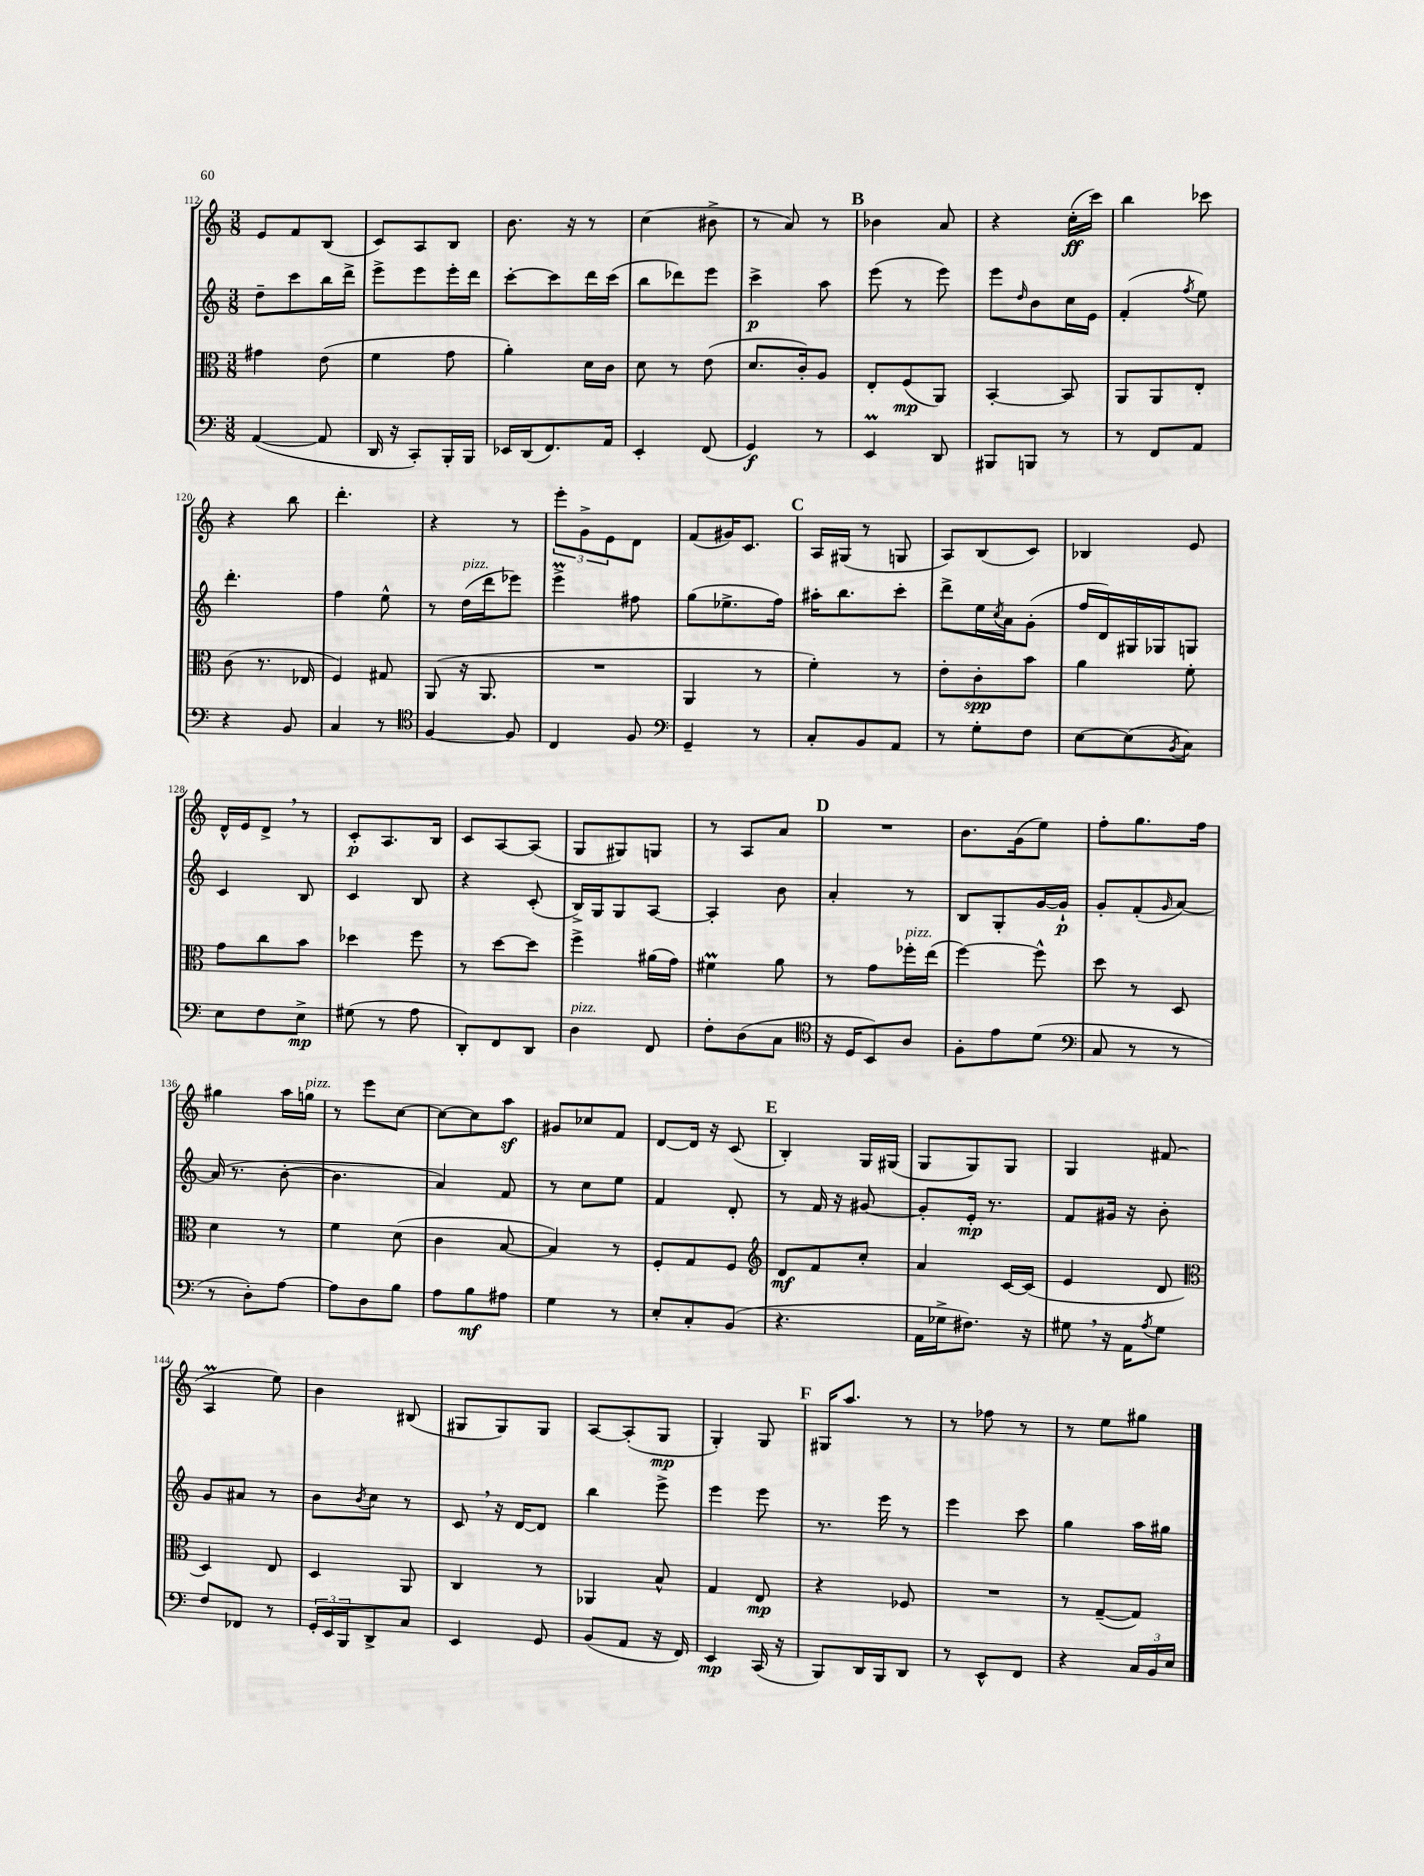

**kern	**dynam	**kern	**dynam	**kern	**dynam	**kern	**dynam
*part4	*part4	*part3	*part3	*part2	*part2	*part1	*part1
*staff4	*staff4	*staff3	*staff3	*staff2	*staff2	*staff1	*staff1
*clefF4	*	*clefC3	*	*clefG2	*	*clefG2	*
*k[]	*	*k[]	*	*k[]	*	*k[]	*
*M3/8	*	*M3/8	*	*M3/8	*	*M3/8	*
=112	=112	=112	=112	=112	=112	=112	=112
([4AA/	.	4g#X\	.	8dd~\L	.	8e/L	.
.	.	.	.	8ccc\	.	8f/	.
8AA/]	.	(8e\	.	16bb\L	.	(8B/J	.
.	.	.	.	16ddd^\JJ	.	.	.
=113	=113	=113	=113	=113	=113	=113	=113
16DD/	.	4f\	.	8eee^\L	.	8c/L)	.
16r	.	.	.	.	.	.	.
8CC'/L)	.	.	.	8eee\	.	8A/	.
16BBB'/L	.	8g\	.	16eee'\L	.	8B/J	.
16BBB/JJ	.	.	.	16ddd\JJ	.	.	.
=114	=114	=114	=114	=114	=114	=114	=114
16EE-X/LL	.	4a'\)	.	[8ccc'\L	.	8.b\	.
(16DD/J	.	.	.	.	.	.	.
8.FF/)	.	.	.	8ccc\]	.	.	.
.	.	.	.	.	.	16r	.
.	.	16d\LL	.	16ddd\L	.	8r	.
16AA/Jk	.	16c\JJ	.	(16ccc\JJ	.	.	.
=115	=115	=115	=115	=115	=115	=115	=115
4EE'/	.	8d\	.	8bb\L	.	(4cc\	.
.	.	8r	.	8ddd-X\)	.	.	.
(8FF/	.	(8e\	.	8eee\J	.	8b#X^\	.
=116	=116	=116	=116	=116	=116	=116	=116
4GG/)	f	8.d/L	.	4ccc^\	p	8r	.
.	.	.	.	.	.	8a/)	.
.	.	16c'/k)	.	.	.	.	.
8r	.	8A/J	.	8aa\	.	8r	.
!!LO:REH:place=s1:t=B
=117	=117	=117	=117	=117	=117	=117	=117
4EEm/	.	8E'/L	.	(8eee\	.	4b-X\	.
.	.	(8F/	mp	8r	.	.	.
8DD/	.	8AA/J)	.	8eee\)	.	8a/	.
=118	=118	=118	=118	=118	=118	=118	=118
8BBB#X/L	.	[4BB'/	.	8eee\L	.	4r	.
.	.	.	.	16qqdd/	.	.	.
8BBBn/J	.	.	.	8b\	.	.	.
8r	.	8BB/]	.	16cc\L	.	(16cc'\LL	ff
.	.	.	.	16e\JJ	.	16ccc\JJ)	.
=119	=119	=119	=119	=119	=119	=119	=119
8r	.	8AA/L	.	(4f'/	.	4bb\	.
8FF/L	.	8AA/	.	.	.	.	.
.	.	.	.	8qff/	.	.	.
8AA/J	.	8E'/J	.	8ee\)	.	8ccc-X\	.
!!LO:LB:g=z
=120	=120	=120	=120	=120	=120	=120	=120
4r	.	(8c\	.	4.ddd'\	.	4r	.
.	.	8.r	.	.	.	.	.
8BB/	.	.	.	.	.	8bb\	.
.	.	16E-X/	.	.	.	.	.
=121	=121	=121	=121	=121	=121	=121	=121
4C/	.	4F/)	.	4ff\	.	4.ddd'\	.
8r	.	8G#X/	.	8ee^^\	.	.	.
=122	=122	=122	=122	=122	=122	=122	=122
*clefC4	*	*	*	*	*	*	*
[4F/	.	(8AA/	.	8r	.	4r	.
!	!	!	!	!LO:TX:a:i:t=pizz.	!	!	!
.	.	16r	.	(16dd\LL	.	.	.
.	.	8.AA/	.	16ddd\J	.	.	.
8F/]	.	.	.	8eee-X\J)	.	8r	.
=123	=123	=123	=123	=123	=123	=123	=123
4C/	.	4.r	.	4eeem^\	.	12eee'\L	.
.	.	.	.	.	.	12g^\	.
.	.	.	.	.	.	12e\	.
8F/	.	.	.	8ff#X\	.	8d\J	.
=124	=124	=124	=124	=124	=124	=124	=124
*clefF4	*	*	*	*	*	*	*
4GG~/	.	4AA/	.	(8gg\L	.	(8f/L	.
.	.	.	.	8.ee-X^\	.	16g#X/K)	.
.	.	.	.	.	.	8.c/J	.
8r	.	8r	.	.	.	.	.
.	.	.	.	16ff\Jk)	.	.	.
!!LO:REH:place=s1:t=C
=125	=125	=125	=125	=125	=125	=125	=125
8C'/L	.	4f'\)	.	16aa#X'\KL	.	16A/LL	.
.	.	.	.	8.bb\	.	(16G#X/JJ	.
8BB/	.	.	.	.	.	8r	.
8AA/J	.	8r	.	8ccc'\J	.	8Gn/	.
=126	=126	=126	=126	=126	=126	=126	=126
8r	.	8e'\L	.	8ddd^\L	.	8A/L)	.
8G'\L	.	8c'\	spp	16ee\L	.	(8B/	.
.	.	.	.	8qcc/	.	.	.
.	.	.	.	16a\J	.	.	.
8F\J	.	8b\J	.	(8g'\J	.	8c/J)	.
=127	=127	=127	=127	=127	=127	=127	=127
[8E\L	.	4a\	.	16ff/LL	.	4B-X/	.
.	.	.	.	16d/)	.	.	.
(8E\]	.	.	.	16G#X/	.	.	.
.	.	.	.	16G-X/J	.	.	.
8qBB/	.	.	.	.	.	.	.
8C\J)	.	8f'\	.	8Gn/J	.	8e/	.
!!LO:LB:g=z
=128	=128	=128	=128	=128	=128	=128	=128
8E\L	.	8g\L	.	4c/	.	16d^^/LL	.
.	.	.	.	.	.	16e/J	.
8F\	.	8cc\	.	.	.	8d^,/J	.
8E^\J	mp	8b\J	.	8B/	.	8r	.
=129	=129	=129	=129	=129	=129	=129	=129
(8G#X\	.	4dd-X\	.	4c/	.	8c'/L	p
8r	.	.	.	.	.	8.A/	.
8A\	.	8ff\	.	8B/	.	.	.
.	.	.	.	.	.	16B/Jk	.
=130	=130	=130	=130	=130	=130	=130	=130
8DD'/L)	.	8r	.	4r	.	8c/L	.
8FF/	.	[8dd\L	.	.	.	[8A/	.
8DD/J	.	8dd\J]	.	(8c'/	.	(8A/J]	.
=131	=131	=131	=131	=131	=131	=131	=131
!LO:TX:a:i:t=pizz.	!	!	!	!	!	!	!
4D\	.	4ff^\	.	16B^/LL)	.	8G/L	.
.	.	.	.	16G/J	.	.	.
.	.	.	.	8G/	.	8G#X/)	.
8FF/	.	(16a#X\LL	.	[8A/J	.	8Gn/J	.
.	.	16g\JJ)	.	.	.	.	.
=132	=132	=132	=132	=132	=132	=132	=132
8F'\L	.	4f#Xm\	.	4A'/]	.	8r	.
(8D\	.	.	.	.	.	8A/L	.
8C\J	.	8a\	.	8b\	.	8a/J	.
!!LO:REH:place=s1:t=D
=133	=133	=133	=133	=133	=133	=133	=133
*clefC4	*	*	*	*	*	*	*
16r	.	8r	.	4a'/	.	4.r	.
16D/KL	.	.	.	.	.	.	.
8BB/)	.	8g\L	.	.	.	.	.
!	!	!LO:TX:a:i:t=pizz.	!	!	!	!	!
8A/J	.	16ff-X'\L	.	8r	.	.	.
.	.	(16ee\JJ	.	.	.	.	.
=134	=134	=134	=134	=134	=134	=134	=134
8F'\L	.	[4ff\)	.	8B/L	.	8.b\L	.
8e\	.	.	.	8G'/	.	.	.
.	.	.	.	.	.	(16g\k	.
(8d\J	.	8ff^^\]	.	[16g/L	.	8ee\J)	.
.	.	.	.	16g`/JJ]	p	.	.
=135	=135	=135	=135	=135	=135	=135	=135
*clefF4	*	*	*	*	*	*	*
8C/	.	8dd\	.	8g'/L	.	8ff'\L	.
8r	.	8r	.	(8f'/	.	8.gg\	.
.	.	.	.	16qqg/	.	.	.
8r	.	8D/	.	[8a/J)	.	.	.
.	.	.	.	.	.	16ff\Jk	.
!!LO:LB:g=z
=136	=136	=136	=136	=136	=136	=136	=136
8r	.	4d\	.	(16a/]	.	4gg#X\	.
.	.	.	.	8.r	.	.	.
8D'\L)	.	.	.	.	.	.	.
[8A\J	.	8r	.	[8b'\	.	16aa\LL	.
!	!	!	!	!	!	!LO:TX:a:i:t=pizz.	!
.	.	.	.	.	.	16ggn\JJ	.
=137	=137	=137	=137	=137	=137	=137	=137
8A\L]	.	4f\	.	4.b\]	.	8r	.
8D\	.	.	.	.	.	8eee\L	.
8B\J	.	(8d\	.	.	.	[8cc\J	.
=138	=138	=138	=138	=138	=138	=138	=138
8A\L	.	4c\	.	4a/)	.	8cc\L_	.
8B\	mf	.	.	.	.	8cc\]	.
8A#X\J	.	[8B/	.	8f/	.	8aaz\J	.
=139	=139	=139	=139	=139	=139	=139	=139
4G\	.	4B/])	.	8r	.	8g#X/L	.
.	.	.	.	8cc\L	.	8cc-X/	.
8r	.	8r	.	8ee\J	.	8f/J	.
=140	=140	=140	=140	=140	=140	=140	=140
8E'/L	.	8F'/L	.	4f/	.	[8d/L	.
8C'/	.	8G/	.	.	.	16d/Jk]	.
.	.	.	.	.	.	16r	.
(8BB/J	.	8F/J	.	8d'/	.	(8c/	.
!!LO:REH:place=s1:t=E
=141	=141	=141	=141	=141	=141	=141	=141
*	*	*clefG2	*	*	*	*	*
4.r	.	8d/L	mf	8r	.	4B'/)	.
.	.	8f/	.	16f/	.	.	.
.	.	.	.	16r	.	.	.
.	.	8cc'/J	.	[8g#X/	.	16G/LL	.
.	.	.	.	.	.	(16G#X/JJ	.
=142	=142	=142	=142	=142	=142	=142	=142
16AA\LL	.	4a/	.	8g#'/L]	.	8G/L	.
16G-X^\J	.	.	.	.	.	.	.
8.F#X\J)	.	.	.	16e'/Jk	mp	8G/)	.
.	.	.	.	8.r	.	.	.
.	.	[16c/LL	.	.	.	8G/J	.
16r	.	(16c/JJ]	.	.	.	.	.
=143	=143	=143	=143	=143	=143	=143	=143
8G#X,\	.	4e/	.	8f/L	.	4G/	.
16r	.	.	.	16g#X/Jk	.	.	.
16AA\KL	.	.	.	16r	.	.	.
8qA/	.	.	.	.	.	.	.
8G#\J	.	8d/	.	8b'\	.	(8f#X/	.
!!LO:LB:g=z
=144	=144	=144	=144	=144	=144	=144	=144
*	*	*clefC3	*	*	*	*	*
8F/L	.	4D/)	.	8g/L	.	4AM/	.
8FF-X/J	.	.	.	8a#X/J	.	.	.
8r	.	8E/	.	8r	.	8ee\)	.
=145	=145	=145	=145	=145	=145	=145	=145
24GG'/LL	.	4D/	.	8b\L	.	4b\	.
24EE/	.	.	.	.	.	.	.
24BBB/J	.	.	.	.	.	.	.
.	.	.	.	8qb/	.	.	.
8DD^/	.	.	.	8cc\J	.	.	.
8C/J	.	8AA/	.	8r	.	(8B#X/	.
=146	=146	=146	=146	=146	=146	=146	=146
4EE/	.	4C/	.	8c,/	.	8G#X/L	.
.	.	.	.	16r	.	8G#/)	.
.	.	.	.	[16d/KL	.	.	.
8GG/	.	8r	.	8d/J]	.	8G#/J	.
=147	=147	=147	=147	=147	=147	=147	=147
(8BB/L	.	4AA-X/	.	4bb\	.	[8A/L	.
8AA/J	.	.	.	.	.	(8A'/]	.
16r	.	8B^^/	.	8eee^\	.	8G/J	mp
16FF/)	.	.	.	.	.	.	.
=148	=148	=148	=148	=148	=148	=148	=148
4EE/	mp	4G/	.	4eee\	.	4G'/)	.
(16CC/	.	8E/	mp	8eee\	.	8G/	.
16r	.	.	.	.	.	.	.
!!LO:REH:place=s1:t=F
=149	=149	=149	=149	=149	=149	=149	=149
8BBB/L)	.	4r	.	8.r	.	16G#X/KL	.
.	.	.	.	.	.	8.aa/J	.
16DD/L	.	.	.	.	.	.	.
16BBB/J	.	.	.	16eee\	.	.	.
8DD/J	.	8F-X/	.	8r	.	8r	.
=150	=150	=150	=150	=150	=150	=150	=150
8r	.	4.r	.	4eee\	.	8r	.
8EE^^/L	.	.	.	.	.	8ff-X\	.
8FF/J	.	.	.	8ccc\	.	8r	.
=151	=151	=151	=151	=151	=151	=151	=151
4r	.	8r	.	4gg\	.	8r	.
.	.	([8G~/L	.	.	.	8ee\L	.
24C/LL	.	8G/J])	.	16aa\LL	.	8gg#X\J	.
24BB/	.	.	.	.	.	.	.
.	.	.	.	16gg#X\JJ	.	.	.
24E/JJ	.	.	.	.	.	.	.
==	==	==	==	==	==	==	==
*-	*-	*-	*-	*-	*-	*-	*-
